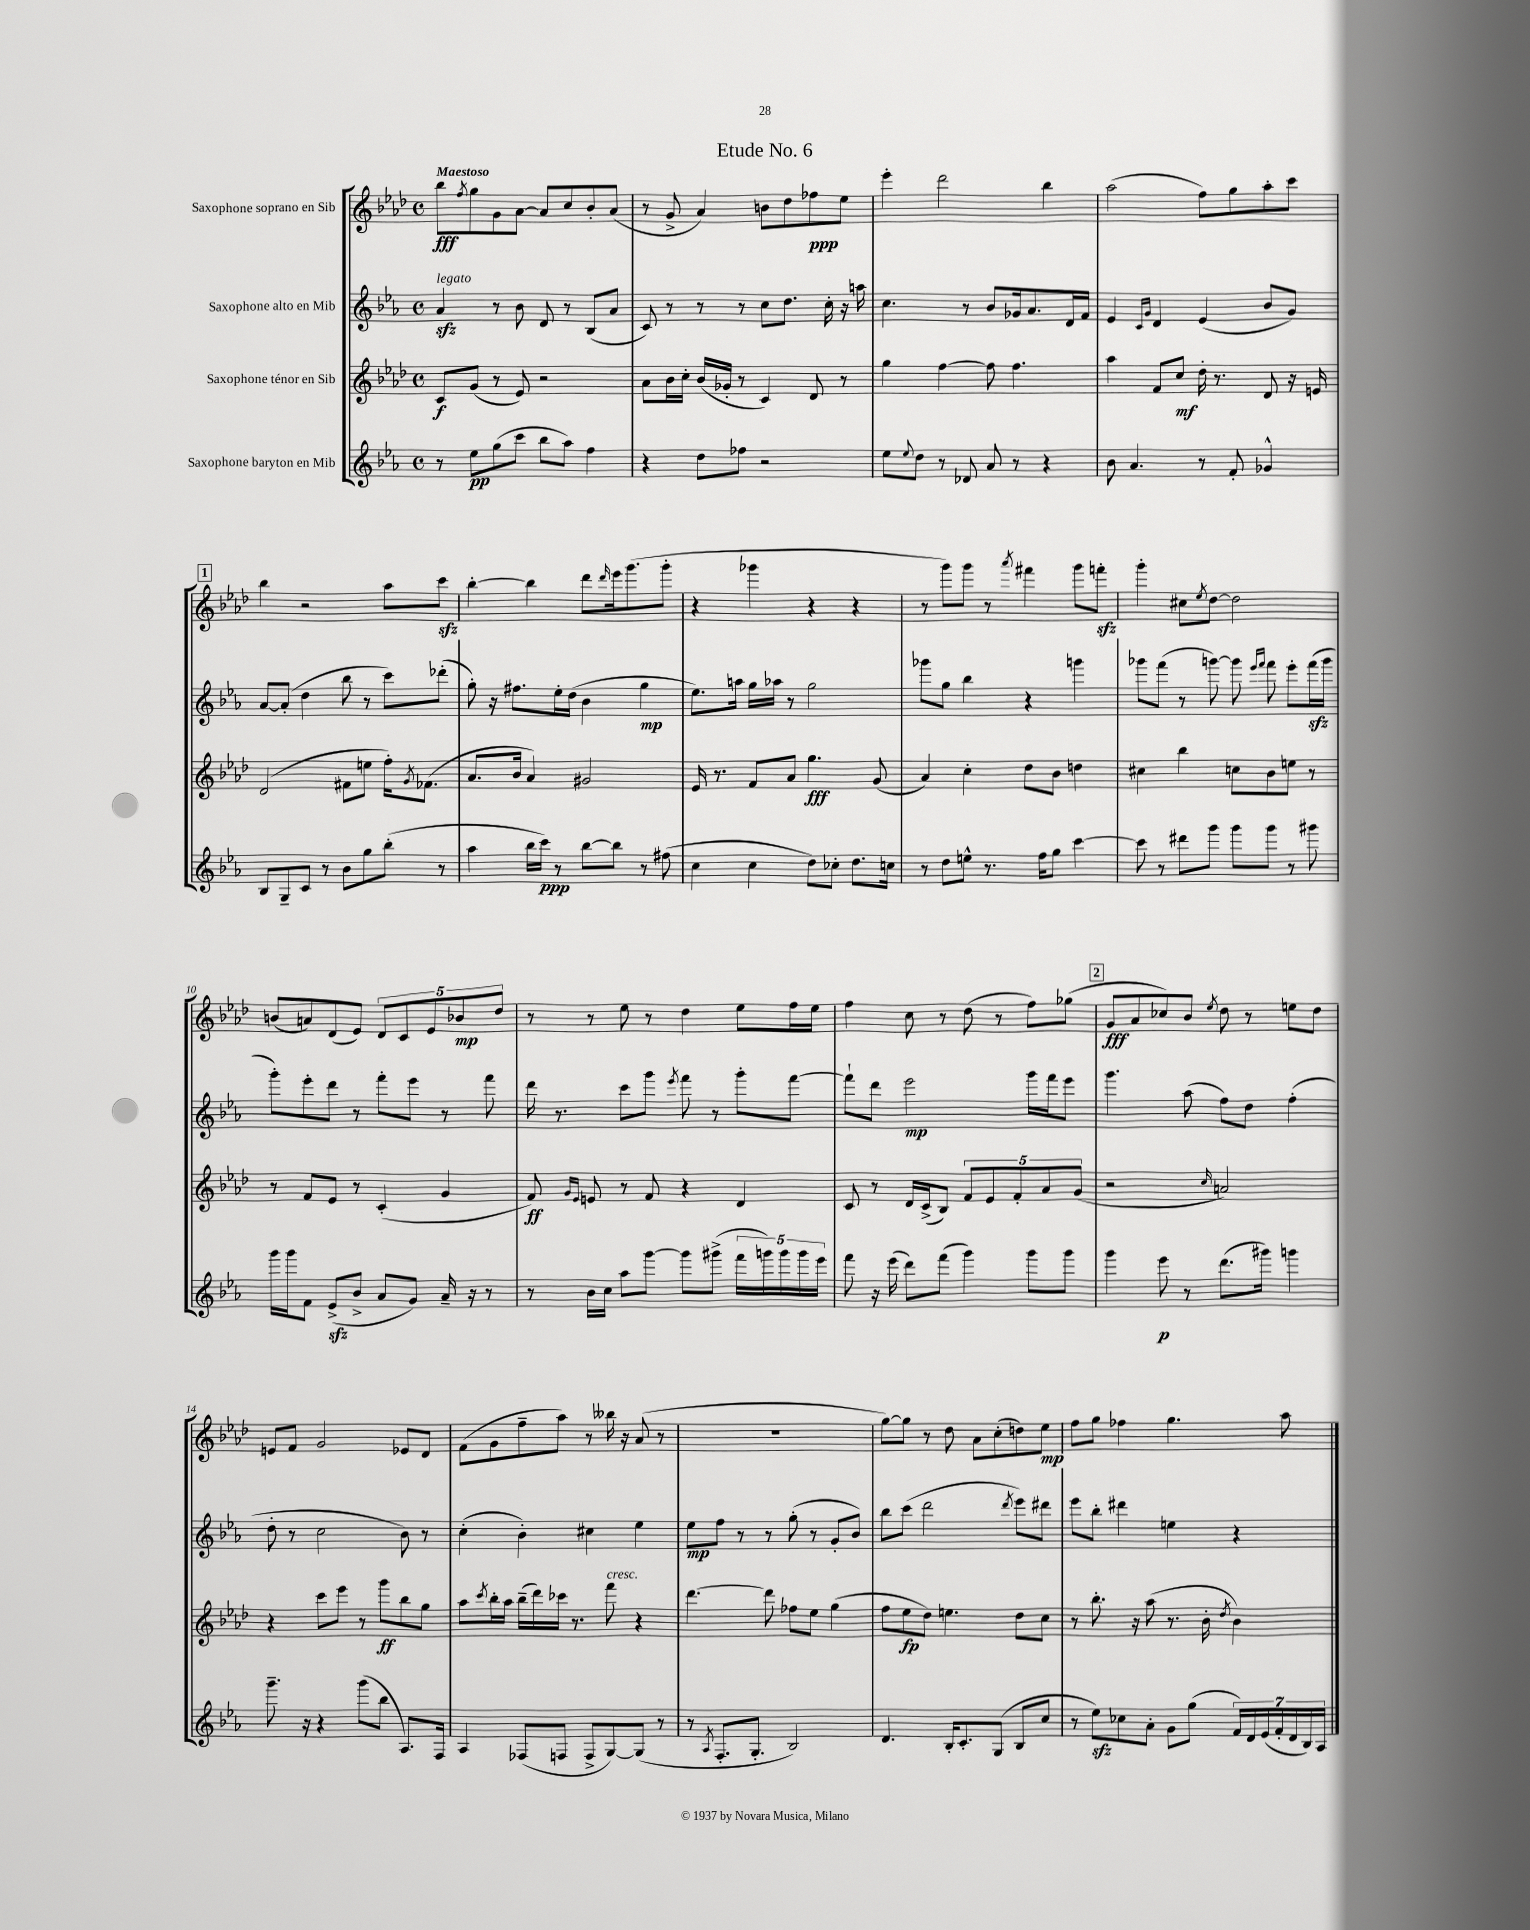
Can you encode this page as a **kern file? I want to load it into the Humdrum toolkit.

**kern	**kern	**kern	**kern
*staff4	*staff3	*staff2	*staff1
*clefG2	*clefG2	*clefG2	*clefG2
*k[b-e-a-]	*k[b-e-a-d-]	*k[b-e-a-]	*k[b-e-a-d-]
*M4/4	*M4/4	*M4/4	*M4/4
*met(c)	*met(c)	*met(c)	*met(c)
8r	8c	4a-	8bb-
.	.	.	8qff
8ee-	(8g	.	8gg
(8gg	8r	8r	8g
8ccc	8e-)	8b-	[8a-
8bb-	2r	8d	8a-]
8aa-)	.	8r	8cc
4ff	.	(8B-	8b-'
.	.	8a-	(8a-
=	=	=	=
4r	8a-	8c)	8r
.	16b-	8r	8g^
.	16cc'	.	.
8dd	(16b-	8r	4a-)
.	16g-'	.	.
8ff-	8r	8r	.
2r	4c)	8cc	8b
.	.	8.dd	8dd-
.	8d-	.	8ff-
.	.	16cc'	.
.	8r	16r	8ee-
.	.	16aa	.
=	=	=	=
8ee-	4gg	4.cc	4eee-'
8qqee-	.	.	.
8dd	.	.	.
8r	[4ff	.	2ddd-
8d-	.	8r	.
8a-	8ff]	8b-	.
8r	4.ff	16g-	.
.	.	8.a-	.
4r	.	.	4bb-
.	.	16d	.
.	.	16f	.
=	=	=	=
8b-	4aa-	4e-	(2aa-
4.a-	.	.	.
.	.	16qqc	.
.	.	16qqg	.
.	8f	4d	.
.	8cc	.	.
8r	16dd-'	(4e-	8ff)
.	8.r	.	.
8f'	.	.	8gg
4g-^^	8d-	8b-	8aa-'
.	16r	8g)	8ccc
.	16e	.	.
=	=	=	=
8B-	(2d-	[8a-	4bb-
8G~	.	(8a-']	.
8c	.	4dd	2r
8r	.	.	.
8b-	8f#	8bb-	.
8gg	8ee	8r	.
(8bb-'	16ff')	8ccc)	8aa-
.	8qg	.	.
.	(8.f-	.	.
8r	.	(8ddd-'	8ccc
=	=	=	=
4aa-	8.a-	8gg')	[4bb-'
.	.	16r	.
.	16b-	8.ff#	.
16bb-	4a-)	.	4bb-]
16ccc)	.	.	.
8r	.	16ee-'	.
.	.	(16dd	.
[8bb-	2g#	4b-	8ddd-
.	.	.	16qqddd-
8bb-]	.	.	16eee-
.	.	.	(8.ggg
8r	.	4gg	.
(8ff#	.	.	8ggg'
=	=	=	=
4cc	16e-	8.ee-)	4r
.	8.r	.	.
.	.	16aa	.
4cc	8f	16gg	4ggg-
.	.	16aa-	.
.	8a-	8r	.
8dd)	4.gg	2gg	4r
8cc-'	.	.	.
8.dd	.	.	4r
.	(8g	.	.
16cc	.	.	.
=	=	=	=
8r	4a-)	8ggg-	8r
8dd	.	8gg	8ggg)
8ee^^	4cc'	4bb-	8ggg
8.r	.	.	8r
.	.	.	8qaaa-
.	8dd-	4r	4fff#
16ff	.	.	.
8gg	8b-	.	.
[4ccc	4dd	4ggg	8ggg
.	.	.	8fff'
=	=	=	=
8ccc]	4cc#	8ggg-	4ggg'
8r	.	(8fff	.
8ddd#	4bb-	8r	8cc#
.	.	.	8qee-
8ggg	.	[8ggg)	[8dd-
8ggg	8cc	8ggg]	2dd-]
.	.	16qqeee-	.
.	.	16qqfff	.
8ggg	8b-	8fff	.
8r	8ee	8eee-'	.
8ggg#	8r	(16fff	.
.	.	16ggg	.
=	=	=	=
16ggg	8r	8ggg')	(8b
16ggg	.	.	.
8f	8f	8eee-'	8a)
(8e-^	8e-	8ddd	(8d-
8b-^	8r	8r	8e-)
8a-	(4c'	8fff'	10d-
.	.	.	10c
8g)	.	8eee-	.
.	.	.	10e-
16a-~	4g	8r	.
.	.	.	10b-
16r	.	.	.
8r	.	8fff	.
.	.	.	10dd-
=	=	=	=
8r	8f)	16ddd	8r
.	.	8.r	.
.	16qqg	.	.
.	16qqe-	.	.
16b-	8e	.	8r
16cc	.	.	.
8aa-	8r	8ccc	8ee-
[8ggg	8f	8ggg	8r
.	.	8qeee-	.
8ggg]	4r	8fff	4dd-
(8ggg#^	.	8r	.
20fff	4d-	8ggg'	8ee-
20ggg)	.	.	.
20ggg	.	.	.
.	.	[8fff	16ff
20ggg	.	.	.
.	.	.	16ee-
20eee-	.	.	.
=	=	=	=
8fff	8c	8fff`]	4ff
16r	8r	8ddd	.
(16eee-	.	.	.
8ddd)	16d-	2eee-	8cc
.	(16c^	.	.
(8fff	8B-)	.	8r
4ggg)	10f	.	(8dd-
.	10e-	.	.
.	.	.	8r
.	10f'	.	.
8ggg	.	16ggg	8ff)
.	10a-	.	.
.	.	16fff	.
8ggg	.	8eee-	(8gg-
.	(10g	.	.
=	=	=	=
4ggg	2r	4.ggg	8g
.	.	.	8a-
8eee-	.	.	8cc-)
8r	.	(8aa-	8b-
.	16qqcc	.	8qee-
(8.ddd	2a)	8ff)	8dd-
.	.	8dd	8r
16ggg#)	.	.	.
4ggg	.	(4ff'	8ee
.	.	.	8dd-
=	=	=	=
8.ggg~	4r	8dd'	8e
.	.	8r	8f
16r	.	.	.
4r	8ccc	2cc	2g
.	8eee-	.	.
(8ggg	8r	.	.
8bb-	8ggg	.	.
8.A-)	8bb-	8b-)	8e-
.	8gg	8r	8d-
16F	.	.	.
=	=	=	=
4A-	8aa-	(4cc'	(8f
.	8qccc	.	.
.	16bb-'	.	8g
.	16aa-	.	.
(8F-	(16bb-~	4b-')	8ff~
.	16ddd-)	.	.
8F	16ccc-	.	8aa-)
.	8.r	.	.
8F^	.	4cc#	8r
[8G)	8fff	.	16bb--
.	.	.	16r
(8G]	4r	4ee-	(8a-
8r	.	.	8r
=	=	=	=
8r	[4.ddd-	8ee-	1r
8qA-	.	.	.
8.F'	.	8ff	.
.	.	8r	.
8.G'	.	.	.
.	8ddd-]	8r	.
2B-)	8ff-	(8gg'	.
.	8ee-	8r	.
.	(4gg	8g'	.
.	.	8b-)	.
=	=	=	=
4.d	8ff	8bb-	[8gg)
.	8ee-	(8ccc	8gg]
.	8dd-)	2ddd	8r
16B-'	4.ee	.	8dd-
8.c'	.	.	.
.	.	.	8a-
(8G	.	.	(8cc'
.	.	8qddd	.
8B-	8dd-	8eee-)	8dd)
8cc	8cc	8ddd#	8ee-
=	=	=	=
8r	8r	8eee-	8ff
8ee-)	8.bb-'	8bb-'	8gg
8cc-	.	4ddd#	4ff-
.	16r	.	.
8a-'	(8aa-	.	.
8g	8.r	4ee	4.gg
(8gg	.	.	.
.	16b-'	.	.
.	8qdd-	.	.
28f)	4b-)	4r	.
28d	.	.	.
(28e-	.	.	.
28f'	.	.	.
.	.	.	8aa-
28d	.	.	.
28B-)	.	.	.
28A-	.	.	.
==	==	==	==
*-	*-	*-	*-
